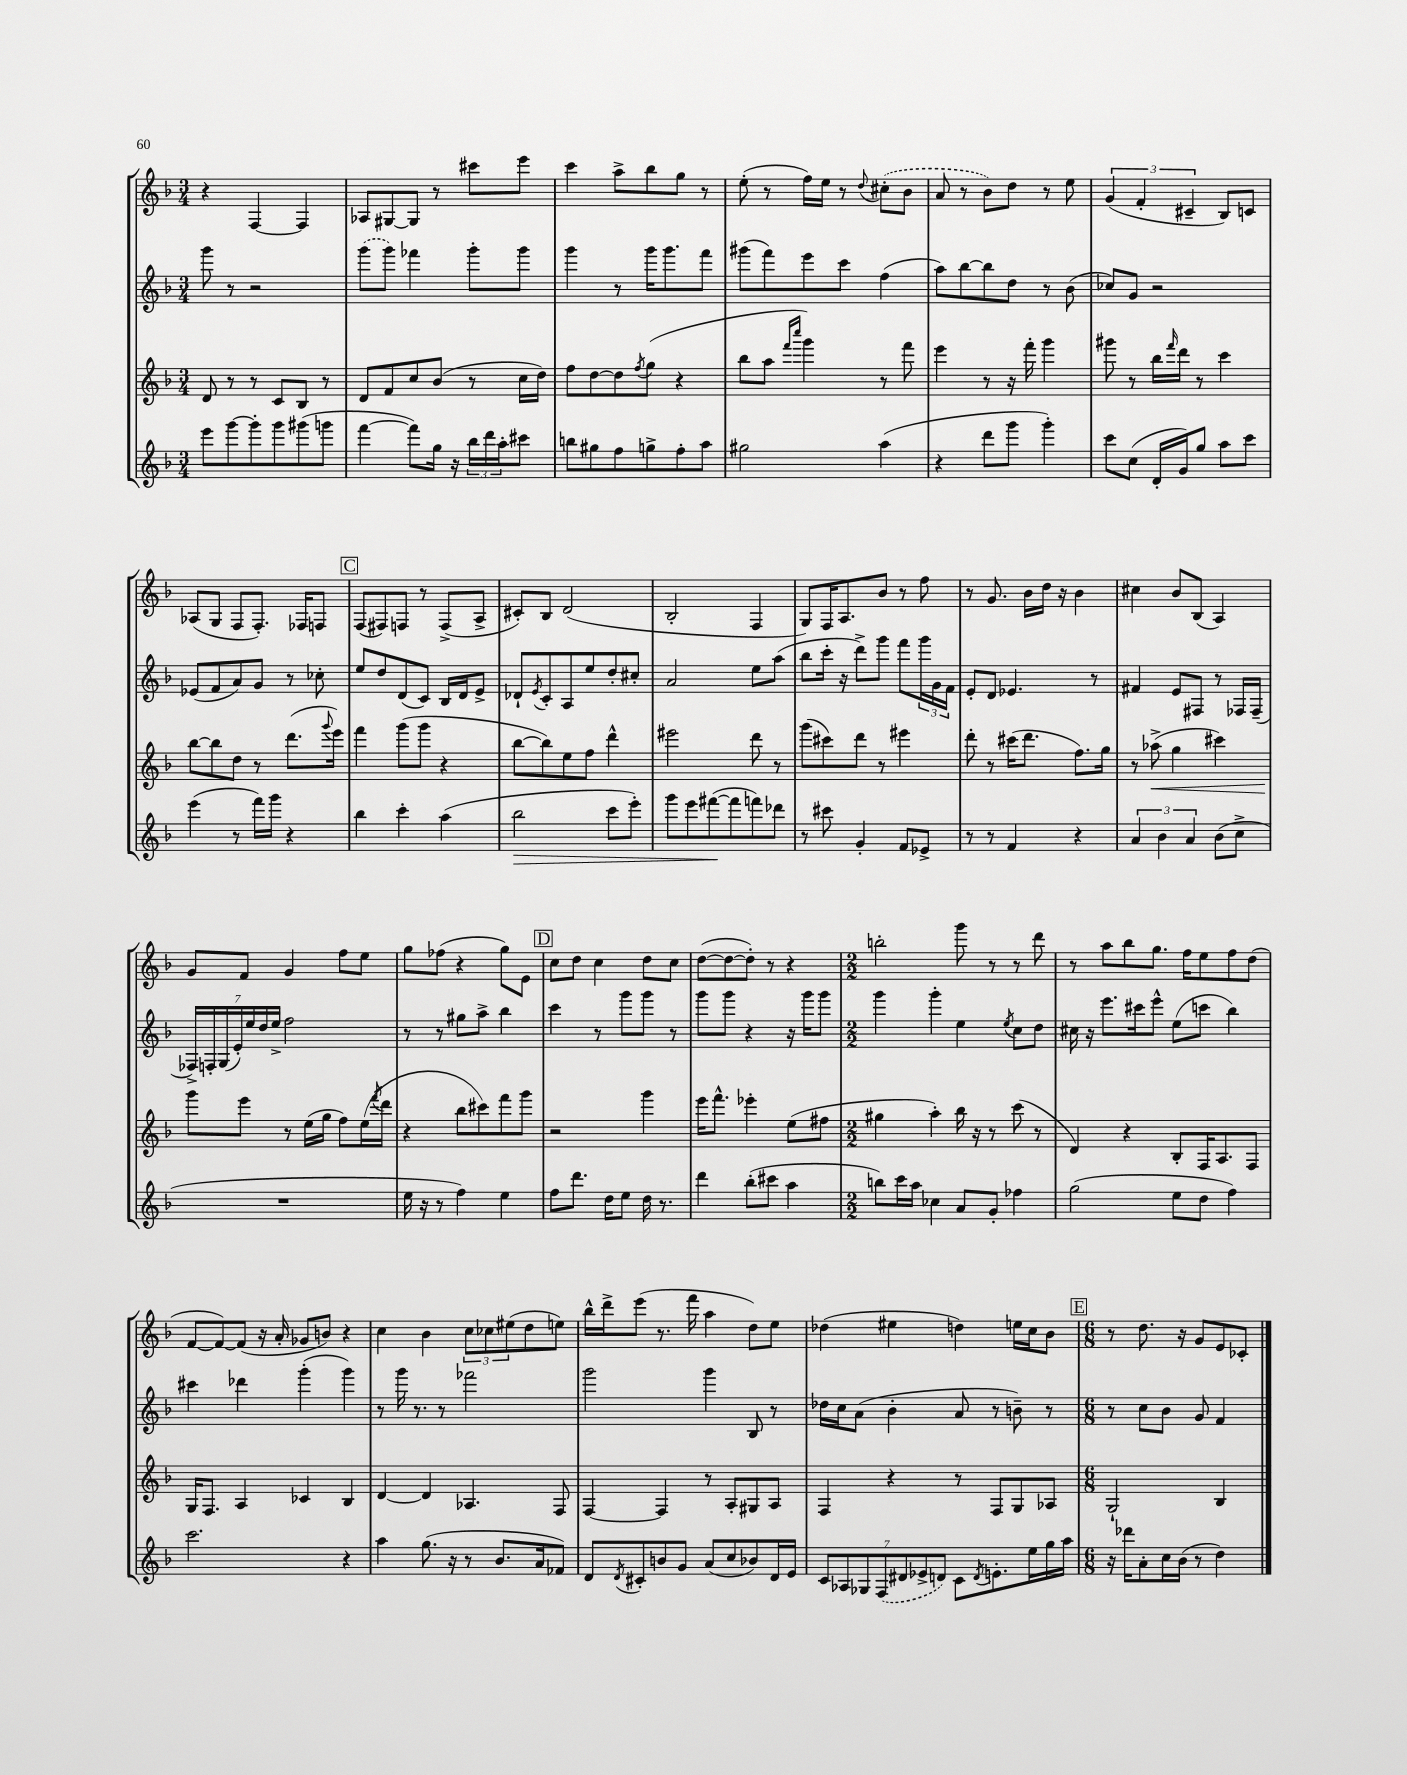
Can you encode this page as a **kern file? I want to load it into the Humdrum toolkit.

**kern	**kern	**kern	**kern
*staff4	*staff3	*staff2	*staff1
*clefG2	*clefG2	*clefG2	*clefG2
*k[b-]	*k[b-]	*k[b-]	*k[b-]
*M3/4	*M3/4	*M3/4	*M3/4
8eee\L	8d/	8ggg\	4r
[8ggg\	8r	8r	.
8ggg'\]	8r	2r	[4F/
8ggg\	8c/L	.	.
(8ggg#\	8B-/J	.	4F/]
8ggg\J	8r	.	.
=	=	=	=
[4fff\	8d/L	(8ggg\L	8A-/L
.	8f/	8ggg\J)	[8G#/
8fff\]L)	8cc/	4fff-\	8G#/]J
16gg\Jk	(8b-/J	.	8r
16r	.	.	.
24bb-\LL	8r	8ggg'\L	8ccc#\L
24ddd\	.	.	.
24aa'\J	.	.	.
8ccc#\J	16cc\LL	8ggg\J	8eee\J
.	16dd\JJ)	.	.
=	=	=	=
8bb\L	8ff\L	4ggg\	4ccc\
8gg#\	[8dd\	.	.
8ff\	8dd\]	8r	8aa^\L
.	8qff/	.	.
8gg^\	(8gg\J	16ggg\LK	8bb-\
.	.	8.ggg\	.
8ff'\	4r	.	8gg\J
8aa\J	.	8fff\J	8r
=	=	=	=
2gg#\	8bb-\L	(8ggg#\L	(8ee'\
.	8aa\J	8fff\)	8r
.	16qqfff/LL	.	.
.	16qqcccc/JJ	.	.
.	4ggg\)	8eee\	16ff\LL)
.	.	.	16ee\JJ
.	.	8ccc\J	8r
.	.	.	8qqdd/
(4aa\	8r	(4ff\	(8cc#'\L
.	8fff\	.	8b-\J
=	=	=	=
4r	4eee\	8aa\L)	8a/
.	.	[8bb-\	8r
8ddd\L	8r	8bb-\]	8b-\L)
8ggg\J	16r	8dd\J	8dd\J
.	16fff'\	.	.
4ggg'\)	4ggg\	8r	8r
.	.	(8b-\	8ee\
=	=	=	=
8ccc\L	8ggg#\	8cc-/L)	(6g/
(8cc\J	8r	8g/J	.
.	.	.	6f'/
16d'/LL	16bb-\LL	2r	.
.	16qqfff/	.	.
16g/J)	16ddd\JJ	.	.
.	.	.	6c#~/
8gg/J	8r	.	.
8aa\L	4ccc\	.	8B-/L)
8ccc\J	.	.	8c/J
=	=	=	=
(4eee\	[8bb-\L	(8e-/L	(8A-/L
.	8bb-\]	8f/	8G/J
8r	8dd\J	8a/)	8F/L
16fff\LL)	8r	8g/J	8.F'/J)
16ggg\JJ	.	.	.
4r	(8.ddd\L	8r	.
.	.	.	16F-/LK
.	.	8cc-'\	8F/J
.	8qqggg/	.	.
.	16eee\Jk)	.	.
=	=	=	=
4bb-\	4fff\	8ee/L	(8F/L
.	.	8dd/	8F#/)
4ccc'\	(8ggg\L	(8d/	8F/J
.	8ggg\J	8c/J)	8r
(4aa\	4r	16B-/LL	(8F^/L
.	.	16d/J	.
.	.	8e^/J	8A^/J
=	=	=	=
2bb-\	[8bb-\L	8d-`/L	8c#'/L)
.	.	8qe/	.
.	8bb-\])	8c'/	8B-/J
.	8ee\	8A/	(2d/
.	8ff\J	8ee/	.
8ccc\L	4ddd^^\	8dd'/	.
8eee'\J)	.	8cc#'/J	.
=	=	=	=
8ggg\L	2eee#\	2a/	2B-'/
8eee\	.	.	.
([8fff#\	.	.	.
8fff#\]	.	.	.
8fff\)	8ddd\	8ee\L	4F/
8ddd-\J	8r	(8aa\J	.
=	=	=	=
8r	(8ggg\L	8bb-\L	8G/L)
8ccc#\	8ccc#\)	16ccc'\Jk	16F/K
.	.	16r	8.A/
4g'/	8ddd\J	8ddd^\L)	.
.	8r	8ggg\J	8b-/J
8f/L	4eee#\	8fff\L	8r
8e-^/J	.	24ggg\L	8ff\
.	.	24g\	.
.	.	24f\JJ	.
=	=	=	=
8r	8ddd'\	8e'/L	8r
8r	8r	8d/J	8.g/
4f/	(16ccc#\LK	4.e-/	.
.	8.ddd\J	.	16b-\LL
.	.	.	16dd\JJ
.	.	.	16r
4r	8.ff\L)	.	4b-\
.	.	8r	.
.	16gg\Jk	.	.
=	=	=	=
6a/	8r	4f#/	4cc#\
.	(8aa-^\	.	.
6b-\	.	.	.
.	4gg\	8e/L	8b-/L
6a/	.	.	.
.	.	8F#/J	(8B-/J
(8b-\L	4ccc#\)	8r	4A/)
8cc^\J	.	16F-/LL	.
.	.	(16F-~/JJ	.
=	=	=	=
2.r	8ggg\L	28F-^/LL)	8g/L
.	.	28F'/	.
.	.	(28G/	.
.	.	28e'/)	.
.	8eee\J	.	8f/J
.	.	28ee/	.
.	.	28dd/	.
.	.	28ee^/JJ	.
.	8r	2ff\	4g/
.	(16ee\LL	.	.
.	16gg\JJ	.	.
.	8ff\L)	.	8ff\L
.	(16ee\L	.	8ee\J
.	8qfff/	.	.
.	16ddd\JJ	.	.
=	=	=	=
16ee\	4r	8r	8gg\L
16r	.	.	.
8r	.	8r	(8ff-\J
4ff\)	8bb-\L	8gg#\L	4r
.	8ccc#\)	8aa^\J	.
4ee\	8fff\	4bb-\	8gg\L)
.	8ggg\J	.	8e\J
=	=	=	=
8ff\L	2r	4ccc\	8cc\L
8.ddd\J	.	.	8dd\J
.	.	8r	4cc\
16dd\LK	.	.	.
8ee\J	.	8ggg\L	.
16dd\	4ggg\	8ggg\J	8dd\L
8.r	.	.	.
.	.	8r	8cc\J
=	=	=	=
4ddd\	16eee\LK	8ggg\L	([8dd\L
.	8.fff^^\J	.	.
.	.	8ggg\J	8dd\_
(8bb-'\L	4eee-'\	4r	8dd'\]J)
8ccc#\J	.	.	8r
4aa\	(8ee\L	16r	4r
.	.	16ggg\LK	.
.	8ff#\J	8ggg\J	.
=	=	=	=
*M2/2	*M2/2	*M2/2	*M2/2
8bb\L)	4gg#\	4ggg\	2bb'\
16ccc\L	.	.	.
16aa\JJ	.	.	.
4cc-\	4aa'\)	4ggg'\	.
8a/L	16bb-\	4ee\	8ggg\
.	16r	.	.
8g'/J	8r	.	8r
.	.	8qee/	.
4ff-\	(8ccc\	8cc\L	8r
.	8r	8dd\J	8ddd\
=	=	=	=
(2gg\	4d/)	16cc#\	8r
.	.	16r	.
.	.	8.eee\L	8aa\L
.	4r	.	8bb-\
.	.	16ccc#\k	.
.	.	8eee^^\J	8.gg\J
8ee\L	8B-'/L	(8ee\L	.
.	.	.	16ff\LK
8dd\J	16F/K	8ccc\J	8ee\
.	8.A/	.	.
4ff\)	.	4bb-\)	8ff\
.	8F/J	.	(8dd\J
=	=	=	=
2.ccc\	16G/LK	4ccc#\	[8f/L
.	8.F/J	.	.
.	.	.	8f/_)
.	4A/	4ddd-\	(8f/]J
.	.	.	16r
.	.	.	16a'/
.	4c-/	(4ggg'\	8g-/L
.	.	.	8b/J)
4r	4B-/	4ggg\)	4r
=	=	=	=
4aa\	[4d/	8r	4cc\
.	.	16ggg\	.
.	.	8.r	.
(8.gg\	4d/]	.	4b-\
.	.	8r	.
16r	.	.	.
8r	4.A-/	2fff-\	12cc\L
.	.	.	12cc-\
8.b-/L	.	.	.
.	.	.	(12ee#\
.	.	.	8dd\
16a/k	.	.	.
8f-/J)	8F/	.	8ee\J)
=	=	=	=
8d/L	[4F/	2ggg\	16bb-^^\LL
.	.	.	16ddd^\J
8qd/	.	.	.
8c#'/	.	.	(8eee\J
8b/	4F/]	.	8.r
8g/J	.	.	.
.	.	.	16fff\
(8a/L	8r	4ggg\	4aa\
8cc/	8A'/L	.	.
8b-/)	8G#/	8B-/	8dd\L)
16d/L	8A/J	8r	8ee\J
16e/JJ	.	.	.
=	=	=	=
14c/L	4F/	16dd-\LL	(4dd-\
.	.	16cc\J	.
14A-/	.	.	.
.	.	(8a\J	.
14G-/	.	.	.
(14F/	.	.	.
.	4r	4b-'\	4ee#\
14d#/	.	.	.
14e-^/	.	.	.
14d/J)	.	.	.
8c\L	8r	8a/	4dd\)
8qd/	.	.	.
8.e'\	8F/L	8r	.
.	8G/	8b~\)	16ee\LL
16ee\L	.	.	16cc\J
16gg\	8A-/J	8r	8b-\J
16aa\JJ	.	.	.
=	=	=	=
*M6/8	*M6/8	*M6/8	*M6/8
16r	2G`/	8r	8r
16ddd-\LK	.	.	.
8a'\	.	8cc\L	8.dd\
16cc\L	.	8b-\J	.
(16b-\JJ	.	.	16r
8r	.	8g/	8g/L
4dd\)	4B-/	4f/	8e/
.	.	.	8c-'/J
==	==	==	==
*-	*-	*-	*-
